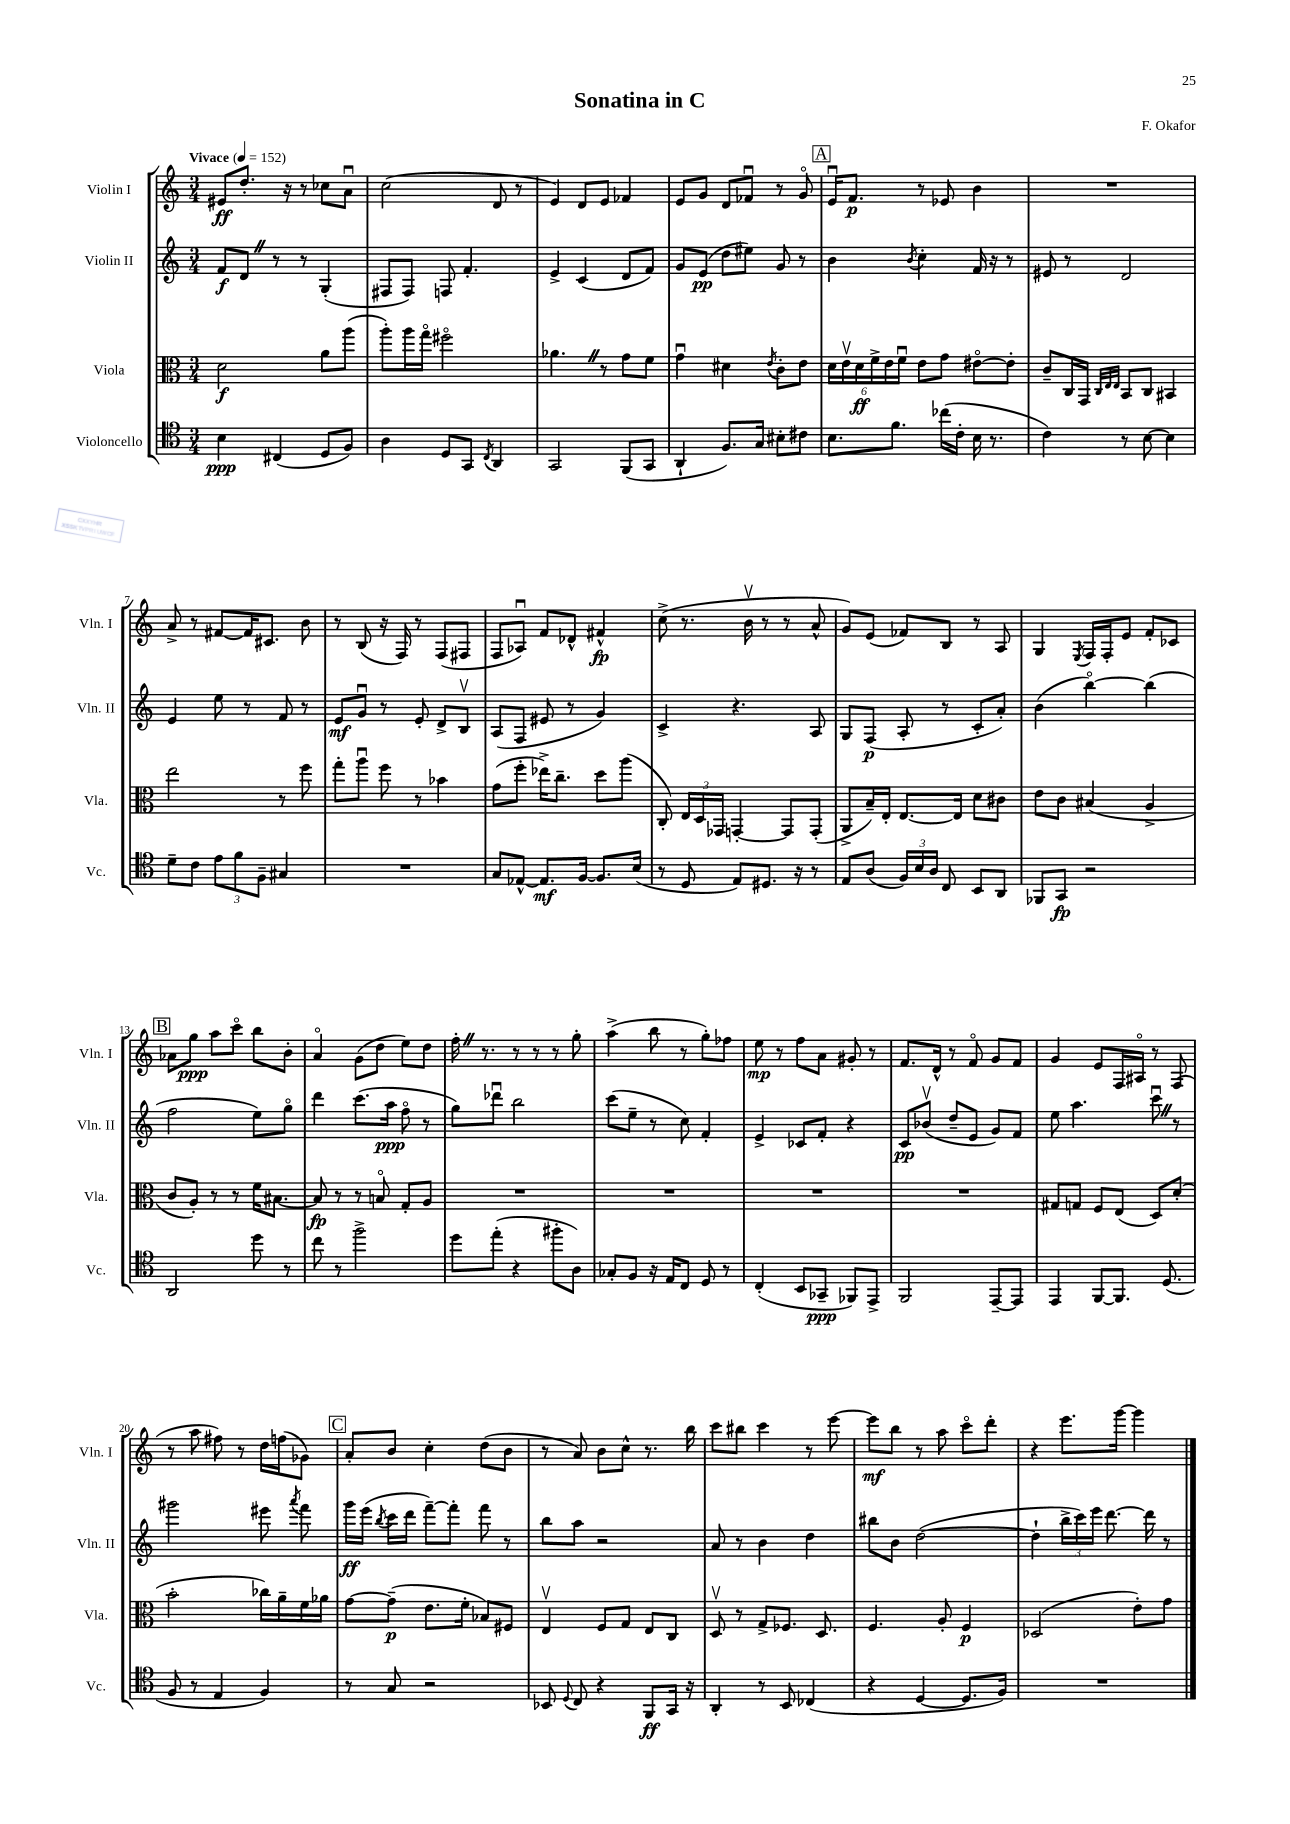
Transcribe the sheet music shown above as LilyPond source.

\header { title = "Sonatina in C" composer = "F. Okafor" }
<<
\new StaffGroup <<
\new Staff = "s0" \with { instrumentName = "Violin I" shortInstrumentName = "Vln. I" } {
    \clef treble \key c \major \numericTimeSignature \time 3/4 \tempo "Vivace" 4 = 152
    \autoBeamOff eis'8[\ff d''8.]-. r16 r8 ces''8[ a'8]\downbow |
    c''2( d'8 r8 |
    e'4) d'8[ e'8] fes'4 |
    e'8[ g'8] d'8[ fes'8]\downbow r8 g'8\flageolet |
    \mark \markup { \box "A" } e'16[\downbow f'8.]\p r8 ees'8 b'4 |
    R2. |
    a'8-> r8 fis'8[~ fis'16 cis'8.] b'8 |
    r8 b8( r16 f16) r8 f8[( fis8] |
    f8[ aes8]\downbow) f'8[ des'8]-^ fis'4-^\fp |
    c''8->( r8. b'16\upbow r8 r8 a'8-^ |
    g'8[) e'8]( fes'8[) b8] r8 a8 |
    g4 \acciaccatura { e8 } f16[ f16-. e'8] f'8[-. ces'8] |
    \mark \markup { \box "B" } aes'8[ g''8]\ppp a''8[ c'''8]\flageolet b''8[ b'8]-. |
    a'4\flageolet g'8[( d''8] e''8[) d''8] |
    f''16-. \once \override BreathingSign.text = \markup { \musicglyph "scripts.caesura.straight" } \breathe r8. r8 r8 r8 g''8-. |
    a''4->( b''8 r8 g''8[-.) fes''8] |
    e''8\mp r8 f''8[ a'8] gis'8-. r8 |
    f'8.[ d'16]-^ r8 f'8\flageolet g'8[ f'8] |
    g'4 e'8[ f16 ais16]\flageolet r8 f8( |
    r8 a''8 fis''8) r8 d''16[ f''16( ges'8]) |
    \mark \markup { \box "C" } a'8[-. b'8] c''4-. d''8[( b'8] |
    r8 a'8) b'8[ c''8]-^ r8. b''16 |
    c'''8[ bis''8] c'''4 r8 e'''8~ |
    e'''8[\mf b''8] r8 a''8 c'''8[\flageolet d'''8]-. |
    r4 e'''8.[ g'''16]~ g'''4 \bar "|." |
}
\new Staff = "s1" \with { instrumentName = "Violin II" shortInstrumentName = "Vln. II" } {
    \clef treble \key c \major \numericTimeSignature \time 3/4
    \autoBeamOff f'8[\f d'8] \once \override BreathingSign.text = \markup { \musicglyph "scripts.caesura.straight" } \breathe r8 r8 g4-.( |
    fis8[ fis8]) f8 f'4.-. |
    e'4-> c'4( d'8[ f'8]) |
    g'8[ e'8]\pp( d''8[ eis''8]) g'8 r8 |
    \mark \markup { \box "A" } b'4 \acciaccatura { b'8 } c''4-. f'16 r16 r8 |
    eis'8 r8 d'2 |
    e'4 e''8 r8 f'8 r8 |
    e'8[\mf g'8]\downbow r8 e'8-. d'8[-> b8]\upbow |
    a8[( f8] eis'8 r8 g'4) |
    c'4-> r4. a8 |
    g8[ f8]\p( a8-. r8 c'8[-. a'8]-.) |
    b'4( b''4~\flageolet) b''4( |
    \mark \markup { \box "B" } f''2 e''8[) g''8]\flageolet |
    d'''4 c'''8.[( a''16]\ppp f''8\flageolet r8 |
    g''8[) des'''8]\downbow b''2 |
    c'''8[( e''8]-- r8 c''8) f'4-. |
    e'4-> ces'8[ f'8]-. r4 |
    c'8[\pp bes'8]\upbow( d''8[-- e'8] g'8[) f'8] |
    e''8 a''4. c'''8\downbow \once \override BreathingSign.text = \markup { \musicglyph "scripts.caesura.straight" } \breathe r8 |
    gis'''2 eis'''8 \acciaccatura { a'''8 } f'''8 |
    \mark \markup { \box "C" } g'''16[\ff e'''16]( \acciaccatura { b''8 } c'''16[ d'''16] f'''8[~--) f'''8]-. f'''8 r8 |
    b''8[ a''8] r2 |
    a'8 r8 b'4 d''4 |
    bis''8[ b'8] d''2~( |
    d''4-! \tuplet 3/2 { b''16[-> c'''16) e'''16] } d'''8.~ d'''16 r8 \bar "|." |
}
\new Staff = "s2" \with { instrumentName = "Viola" shortInstrumentName = "Vla." } {
    \clef alto \key c \major \numericTimeSignature \time 3/4
    \autoBeamOff d'2\f a'8[ a''8]( |
    a''8[-.) a''16 g''16]\flageolet fis''2\flageolet |
    aes'4. \once \override BreathingSign.text = \markup { \musicglyph "scripts.caesura.straight" } \breathe r8 g'8[ f'8] |
    g'4\downbow dis'4 \acciaccatura { e'8 } c'8[-. e'8] |
    \mark \markup { \box "A" } \tuplet 6/4 { d'16[ e'16\upbow d'16\ff f'16-> e'16 f'16]\downbow } e'8[ g'8] eis'8[~\flageolet eis'8]-. |
    c'8[-- c16 g,16] \grace { c32[ e32 e32] } b,8[ c8] bis,4 |
    e''2 r8 f''8 |
    g''8[-. a''8]\downbow f''8 r8 bes'4 |
    g'8[( f''8]-. ees''16[->) c''8.]-- d''8[ a''8]( |
    c8-.) \tuplet 3/2 { e16[ d16 ges,16] } g,4~-. g,8[ g,8]-.( |
    a,8[-> b16--) e16]-. e8.[~ e16] d'8[ cis'8] |
    e'8[ c'8] bis4( a4-> |
    \mark \markup { \box "B" } c'8[ a8]-.) r8 r8 f'16[ bis8.]~ |
    bis8\fp r8 r8 b8\flageolet g8[-. a8] |
    R2. |
    R2. |
    R2. |
    R2. |
    gis8[ g8] f8[ e8]( d8[) d'8]-.( |
    b'2-. ces''16[) a'16-- f'16 aes'16] |
    \mark \markup { \box "C" } g'8[~ g'8]--\p( e'8.[ f'16]-. bes8[) fis8] |
    e4\upbow f8[ g8] e8[ c8] |
    d8\upbow r8 g8[-> fes8.] d8. |
    f4. a8-. f4\p |
    des2( e'8[-.) g'8] \bar "|." |
}
\new Staff = "s3" \with { instrumentName = "Violoncello" shortInstrumentName = "Vc." } {
    \clef tenor \key c \major \numericTimeSignature \time 3/4
    \autoBeamOff b4\ppp cis4( d8[ f8]) |
    a4 d8[ g,8] \acciaccatura { c8 } a,4 |
    g,2 f,8[( g,8] |
    a,4-! f8.[) g16] bis8[-. cis'8] |
    \mark \markup { \box "A" } b8.[ f'8.] ces''16[( c'16]-. b16 r8. |
    c'4) r8 b8~ b4 |
    d'8[-- c'8] \tuplet 3/2 { e'8[ f'8 f8]-- } gis4 |
    R2. |
    g8[ ees8]~-^ ees8.[\mf f16]~ f8.[ b16]( |
    r8 d8 e8[) dis8.] r16 r8 |
    e8[ a8]( \tuplet 3/2 { f16[) b16 a16] } c8 b,8[ a,8] |
    fes,8[ g,8]\fp r2 |
    \mark \markup { \box "B" } a,2 d''8 r8 |
    c''8 r8 f''2-> |
    d''8[ e''8]-.( r4 fis''8[-. a8]) |
    ges8[-. f8] r16 e16[ c8] d8 r8 |
    c4-.( b,8[ ges,8]--\ppp fes,8[) e,8]-> |
    f,2 e,8[~-- e,8] |
    e,4 f,8[~ f,8.] d8.( |
    f8 r8 e4 f4) |
    \mark \markup { \box "C" } r8 g8 r2 |
    bes,8 \appoggiatura { d8 } c8 r4 f,8[\ff g,16] r16 |
    a,4-. r8 b,8 ces4( |
    r4 d4~ d8.[ f16]) |
    R2. \bar "|." |
}
>>
>>
